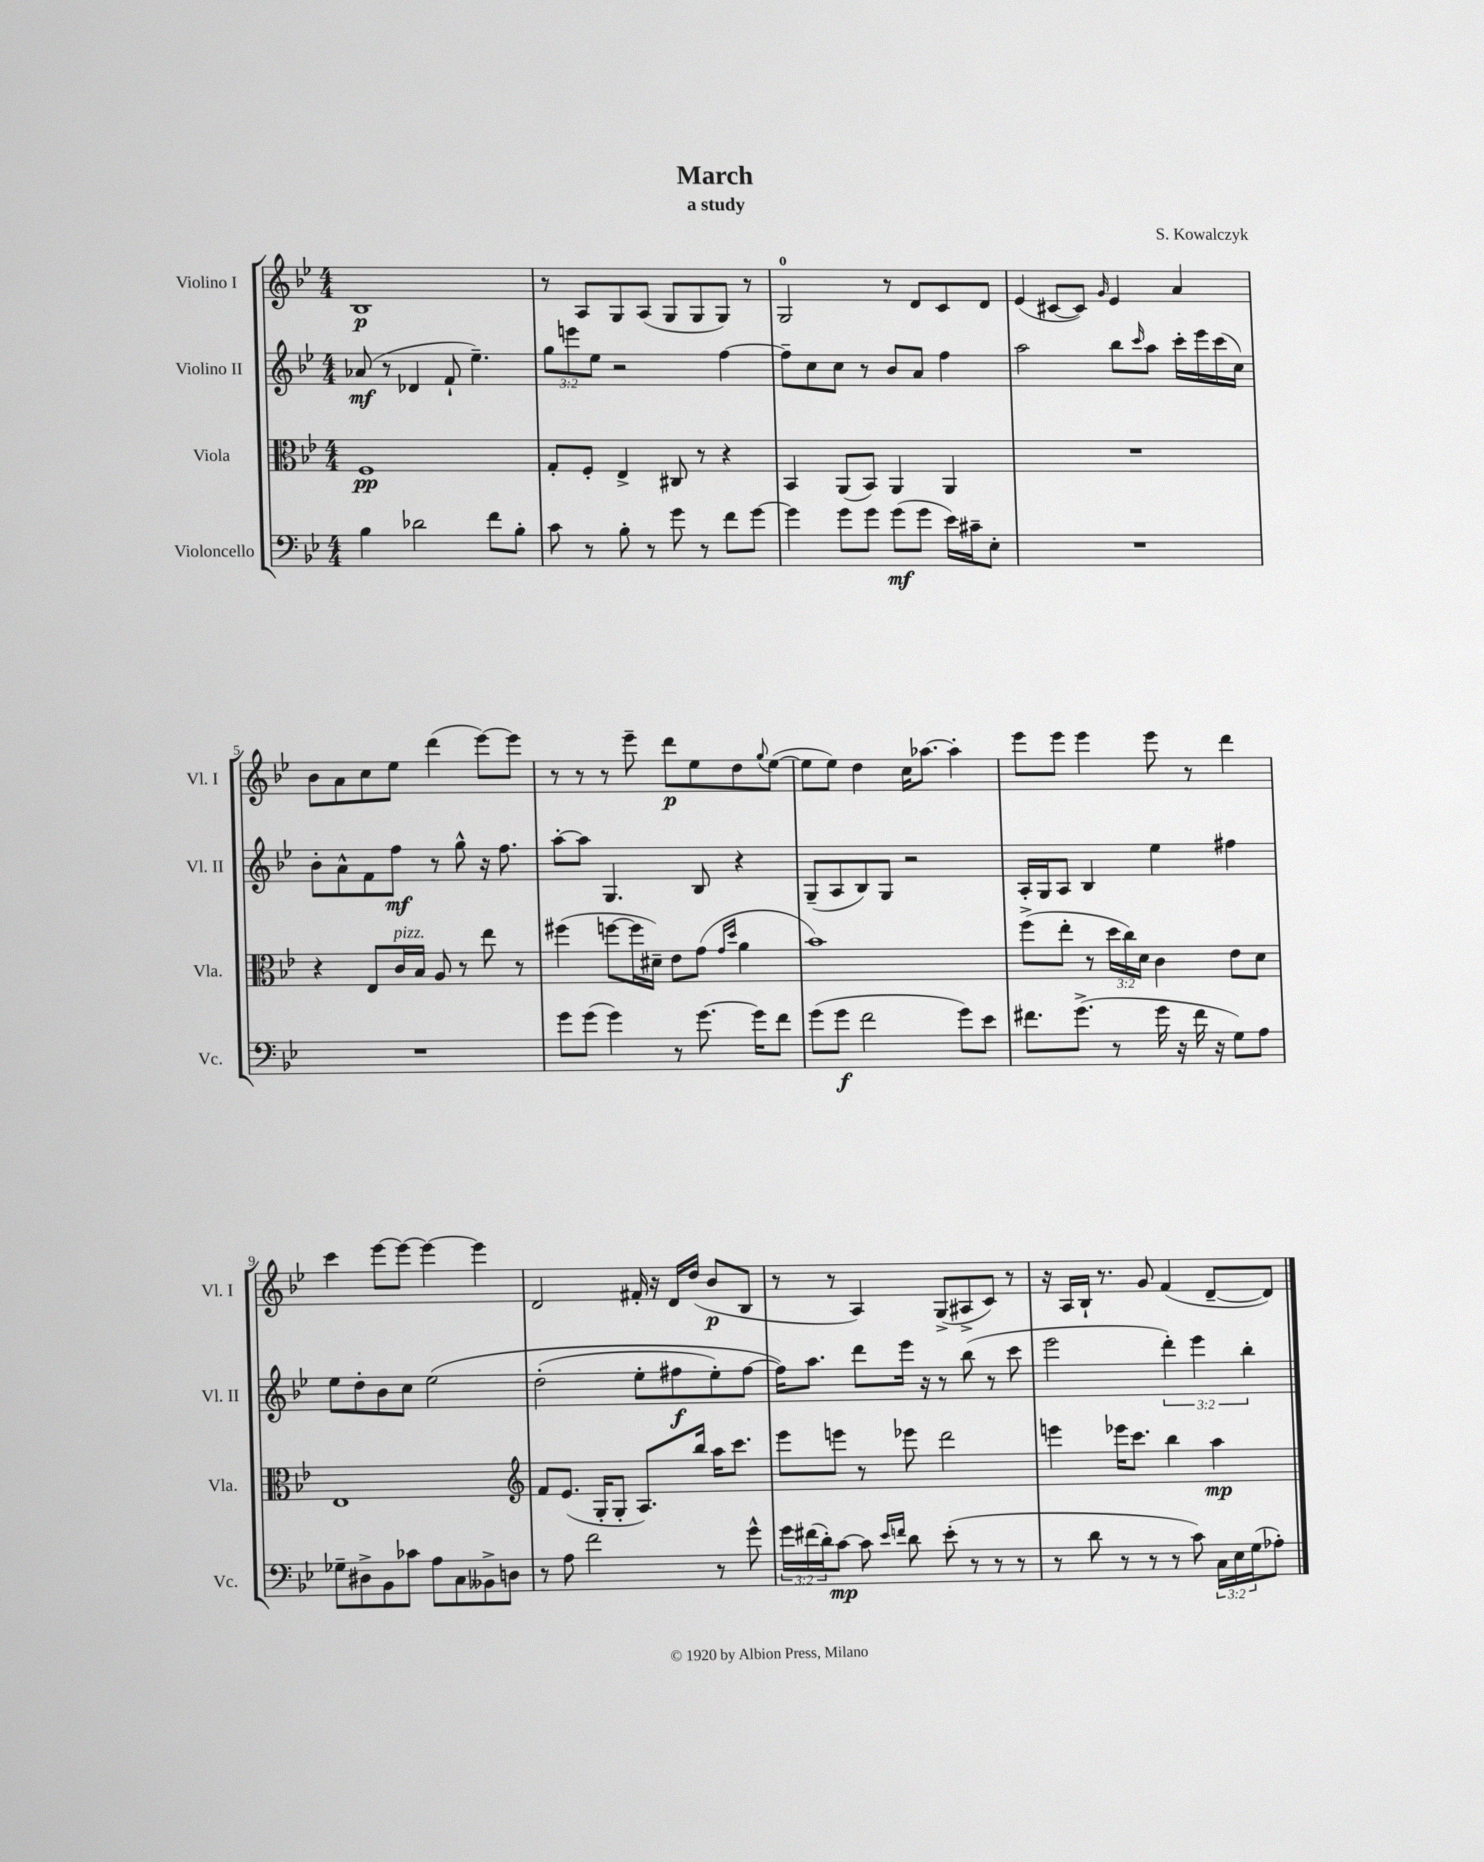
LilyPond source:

\header { title = "March" composer = "S. Kowalczyk" subtitle = "a study" }
<<
\new StaffGroup <<
\new Staff = "s0" \with { instrumentName = "Violino I" shortInstrumentName = "Vl. I" } {
    \clef treble \key bes \major \numericTimeSignature \time 4/4
    bes1\p |
    r8 a8 g8 a8( g8 g8 g8) r8 |
    g2-0 r8 d'8 c'8 d'8 |
    ees'4( cis'8~ cis'8) \grace { g'16 } ees'4 a'4 |
    bes'8 a'8 c''8 ees''8 d'''4( ees'''8~) ees'''8 |
    r8 r8 r8 ees'''8-- d'''8\p ees''8 d''8 \appoggiatura { g''8 } ees''8~( |
    ees''8 ees''8) d''4 c''16 aes''8.~ aes''4-. |
    ees'''8 ees'''8 ees'''4 ees'''8 r8 d'''4 |
    c'''4 ees'''8~ ees'''8~ ees'''4~ ees'''4 |
    d'2 fis'16-. r16 d'16 d''16( bes'8\p bes8 |
    r8 r8 a4) g8->( ais8-> c'8) r8 |
    r16 a16 bes16-! r8. g'8 f'4( d'8~-- d'8) \bar "|." |
}
\new Staff = "s1" \with { instrumentName = "Violino II" shortInstrumentName = "Vl. II" } {
    \clef treble \key bes \major \numericTimeSignature \time 4/4 \override Staff.TupletNumber.text = #tuplet-number::calc-fraction-text
    aes'8\mf( r8 des'4 f'8-! ees''4.--) |
    \tuplet 3/2 { g''8 e'''8 ees''8 } r2 f''4~ |
    f''8-- c''8 c''8 r8 bes'8 a'8 f''4 |
    a''2 bes''8 \grace { c'''16 } a''8 c'''16-. ees'''16 c'''16( c''16) |
    bes'8-. a'8-^ f'8 f''8\mf r8 g''8-^ r16 f''8. |
    a''8~-. a''8 g4. bes8 r4 |
    g8--( a8 bes8) g8 r2 |
    a16-. g16 a8 bes4 ees''4 fis''4 |
    ees''8 d''8-. bes'8 c''8 ees''2\( |
    d''2-.( ees''8-. fis''8\f ees''8-.) fis''8~ |
    fis''16\) a''8. d'''8 ees'''16 r16 r8 bes''8( r8 c'''8 |
    ees'''2 \tuplet 3/2 { d'''4-.) ees'''4 bes''4-. } \bar "|." |
}
\new Staff = "s2" \with { instrumentName = "Viola" shortInstrumentName = "Vla." } {
    \clef alto \key bes \major \numericTimeSignature \time 4/4 \override Staff.TupletNumber.text = #tuplet-number::calc-fraction-text
    f1\pp |
    g8-. f8-. ees4-> cis8 r8 r4 |
    bes,4 a,8( bes,8) a,4 a,4 |
    R1 |
    r4 ees8 c'16^\markup { \italic "pizz." } bes16 a8 r8 ees''8 r8 |
    fis''4( f''8~ f''16 dis'16--) ees'8 g'8( \grace { g'16 d''16 } a'4 |
    bes'1) |
    f''8->( ees''8-. r8 \tuplet 3/2 { d''16 c''16) d'16 } c'4 ees'8 d'8 |
    ees1 |
    \clef treble f'8 ees'8.( g16-. g8-. a8.) bes''16 a''16 c'''8. |
    ees'''8 e'''8 r8 ees'''8 d'''2 |
    e'''4 ees'''16 c'''8. bes''4 a''4\mp \bar "|." |
}
\new Staff = "s3" \with { instrumentName = "Violoncello" shortInstrumentName = "Vc." } {
    \clef bass \key bes \major \numericTimeSignature \time 4/4 \override Staff.TupletNumber.text = #tuplet-number::calc-fraction-text
    bes4 des'2 f'8 bes8-. |
    c'8 r8 bes8-. r8 g'8 r8 f'8 g'8~ |
    g'4 g'8 g'8 g'8\mf( g'8 ees'16) cis'16-- ees8-. |
    R1 |
    R1 |
    g'8 g'8( g'4) r8 g'8.~ g'16 f'8 |
    g'8( g'8\f f'2 g'8) ees'8 |
    fis'8. g'8.->( r8 g'16 r16 fis'16 r16 g8) a8 |
    ges8-- dis8-> bes,8 ces'8 a8 c8 beses,8-> d8 |
    r8 a8 f'2 r8 g'8-^ |
    \tuplet 3/2 { g'16 fis'16( d'16-.) } c'8~\mp c'8 \grace { ees'16 f'16 } d'8 ees'8-.( r8 r8 r8 |
    r8 d'8 r8 r8 r8 c'8) \tuplet 3/2 { c16 ees16 g16( } aes8-.) \bar "|." |
}
>>
>>
